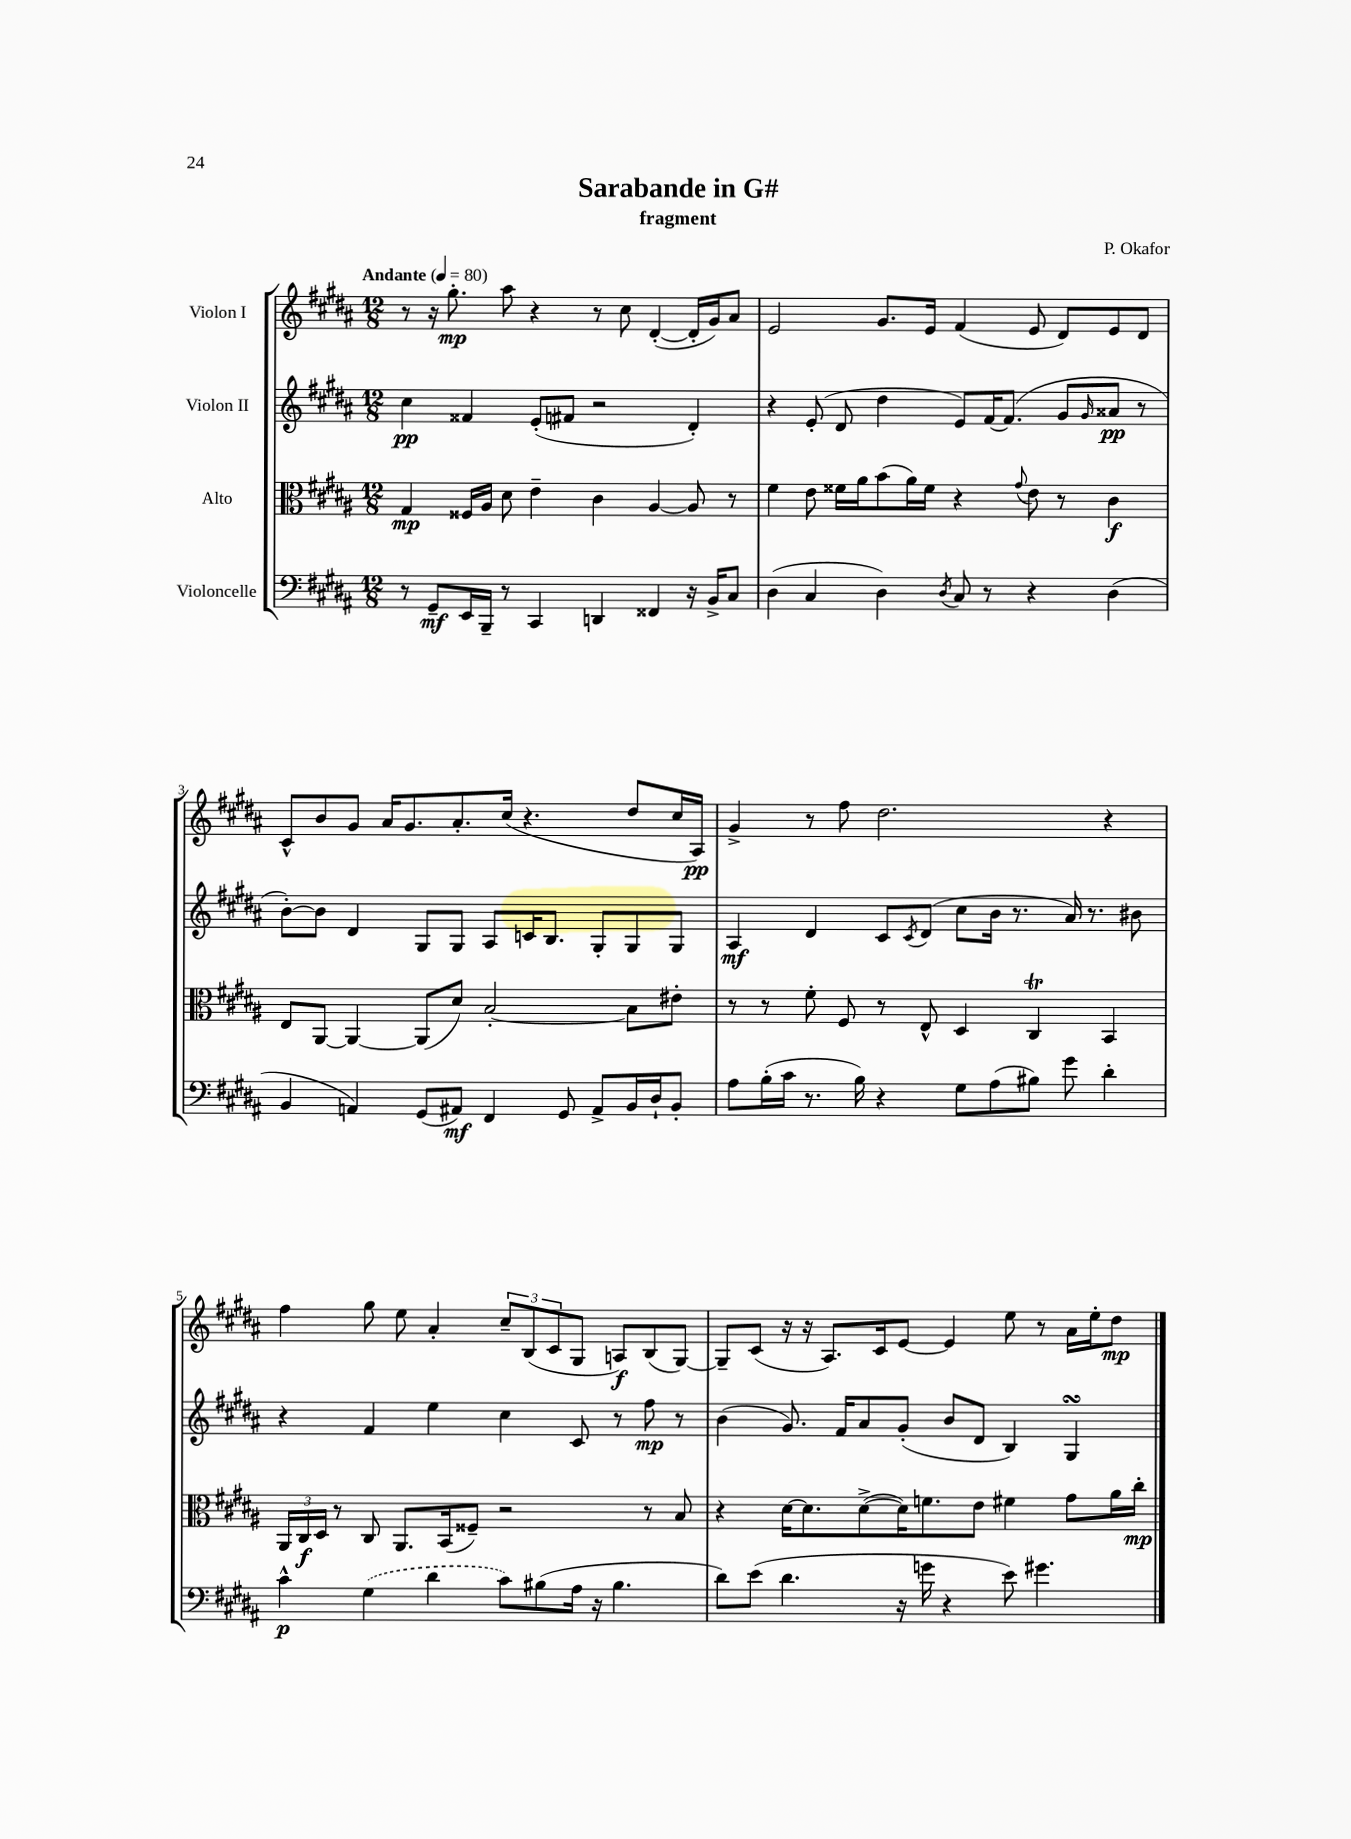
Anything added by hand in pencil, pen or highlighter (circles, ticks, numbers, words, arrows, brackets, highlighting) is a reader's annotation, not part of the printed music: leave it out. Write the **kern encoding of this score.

**kern	**dynam	**kern	**dynam	**kern	**dynam	**kern	**dynam
*part4	*part4	*part3	*part3	*part2	*part2	*part1	*part1
*staff4	*staff4	*staff3	*staff3	*staff2	*staff2	*staff1	*staff1
*I"Violoncelle	*	*I"Alto	*	*I"Violon II	*	*I"Violon I	*
*clefF4	*	*clefC3	*	*clefG2	*	*clefG2	*
*k[f#c#g#d#a#]	*	*k[f#c#g#d#a#]	*	*k[f#c#g#d#a#]	*	*k[f#c#g#d#a#]	*
*M12/8	*	*M12/8	*	*M12/8	*	*M12/8	*
*MM80	*	*MM80	*	*MM80	*	*MM80	*
=1	=1	=1	=1	=1	=1	=1	=1
!	!	!	!	!	!	!LO:TX:a:B:t=Andante	!
8r	.	4G#/	mp	4cc#\	pp	8r	.
8GG#~/L	mf	.	.	.	.	16r	.
.	.	.	.	.	.	8.gg#'\	mp
16EE/L	.	16F##X/LL	.	4f##X/	.	.	.
16BBB~/JJ	.	16A#/JJ	.	.	.	.	.
8r	.	8d#\	.	.	.	8aa#\	.
4CC#/	.	4e~\	.	(8e'/L	.	4r	.
.	.	.	.	8f#X/J	.	.	.
4DDn/	.	4c#\	.	2r	.	8r	.
.	.	.	.	.	.	8cc#\	.
4FF##X/	.	[4A#/	.	.	.	([4d#'/	.
16r	.	8A#/]	.	4d#'/)	.	16d#'/LL]	.
16BB^/KL	.	.	.	.	.	16g#/J)	.
8C#/J	.	8r	.	.	.	8a#/J	.
=2	=2	=2	=2	=2	=2	=2	=2
(4D#\	.	4f#\	.	4r	.	2e/	.
4C#/	.	8e\	.	(8e'/	.	.	.
.	.	16f##X\LL	.	8d#/	.	.	.
.	.	16a#\J	.	.	.	.	.
4D#\)	.	(8b\	.	4dd#\	.	8.g#/L	.
.	.	16a#\L)	.	.	.	.	.
.	.	16f##\JJ	.	.	.	16e/Jk	.
8qD#/	.	.	.	.	.	.	.
8C#/	.	4r	.	8e/L)	.	(4f#/	.
8r	.	.	.	[16f#/K	.	.	.
.	.	.	.	(8.f#/J]	.	.	.
.	.	8qqg#/	.	.	.	.	.
4r	.	8e\	.	.	.	8e/	.
.	.	8r	.	8g#/L	.	8d#/L)	.
.	.	.	.	16qqg#/	.	.	.
(4D#\	.	4c#\	f	8a##X/J	pp	8e/	.
.	.	.	.	8r	.	8d#/J	.
!!LO:LB:g=z
=3	=3	=3	=3	=3	=3	=3	=3
4BB/	.	8E/L	.	[8b'\L)	.	8c#^^/L	.
.	.	[8AA#/J	.	8b\J]	.	8b/	.
4AAn/)	.	4AA#/_	.	4d#/	.	8g#/J	.
.	.	.	.	.	.	16a#/KL	.
.	.	.	.	.	.	8.g#/	.
(8GG#/L	.	(8AA#/L]	.	8G#/L	.	.	.
8AA#X/J)	mf	8d#/J)	.	8G#/J	.	8.a#'/	.
4FF#/	.	[2B'/	.	8A#/L	.	.	.
.	.	.	.	.	.	(16cc#/Jk	.
.	.	.	.	16cn/K	.	4.r	.
.	.	.	.	8.B/J	.	.	.
8GG#/	.	.	.	.	.	.	.
8AA#^/L	.	.	.	8G#'/L	.	.	.
16BB/L	.	8B\L]	.	8G#/	.	8dd#/L	.
16D#`/J	.	.	.	.	.	.	.
8BB'/J	.	8e#X'\J	.	8G#/J	.	16cc#/L	.
.	.	.	.	.	.	16A#/JJ)	pp
=4	=4	=4	=4	=4	=4	=4	=4
8A#\L	.	8r	.	4A#/	mf	4g#^/	.
(16B'\L	.	8r	.	.	.	.	.
16c#\JJ	.	.	.	.	.	.	.
8.r	.	8f#'\	.	4d#/	.	8r	.
.	.	8F#/	.	.	.	8ff#\	.
16B\)	.	.	.	.	.	.	.
4r	.	8r	.	8c#/L	.	2.dd#\	.
.	.	.	.	8qc#/	.	.	.
.	.	8E^^/	.	(8d#/J	.	.	.
8G#\L	.	4D#/	.	8cc#\L	.	.	.
(8A#\	.	.	.	16b\Jk	.	.	.
.	.	.	.	8.r	.	.	.
8B#X\J)	.	4C#T/	.	.	.	.	.
8g#\	.	.	.	16a#/)	.	.	.
.	.	.	.	8.r	.	.	.
4d#'\	.	4BB/	.	.	.	4r	.
.	.	.	.	8b#X\	.	.	.
!!LO:LB:g=z
=5	=5	=5	=5	=5	=5	=5	=5
4c#^^\	p	24AA#/LL	.	4r	.	4ff#\	.
.	.	24C#/	f	.	.	.	.
.	.	24D#/JJ	.	.	.	.	.
.	.	8r	.	.	.	.	.
(4G#\	.	8C#/	.	4f#/	.	8gg#\	.
.	.	8.AA#/L	.	.	.	8ee\	.
4d#\	.	.	.	4ee\	.	4a#'/	.
.	.	(16BB/k	.	.	.	.	.
.	.	8F##X~/J)	.	.	.	.	.
8c#\L)	.	2r	.	4cc#\	.	12cc#~/L	.
.	.	.	.	.	.	(12B/	.
(8B#X\	.	.	.	.	.	.	.
.	.	.	.	.	.	12c#/	.
16A#\Jk	.	.	.	8c#/	.	8G#/J	.
16r	.	.	.	.	.	.	.
4.B#\	.	.	.	8r	.	8An/L)	f
.	.	8r	.	8ff#\	mp	(8B/	.
.	.	8B/	.	8r	.	[8G#/J)	.
=6	=6	=6	=6	=6	=6	=6	=6
8d#\L)	.	4r	.	(4b\	.	8G#~/L]	.
(8e\J	.	.	.	.	.	(8c#/J	.
4.d#\	.	[16d#\KL	.	8.g#/)	.	16r	.
.	.	8.d#\]	.	.	.	16r	.
.	.	.	.	.	.	8.A#/L)	.
.	.	.	.	16f#/KL	.	.	.
.	.	([8d#^\	.	8a#/	.	.	.
.	.	.	.	.	.	16c#/k	.
16r	.	16d#\K])	.	(8g#'/J	.	[8e/J	.
16gn\	.	8.fn\	.	.	.	.	.
4r	.	.	.	8b/L	.	4e/]	.
.	.	8e\J	.	8d#/J	.	.	.
8e\)	.	4f#X\	.	4B/)	.	8ee\	.
4.g#X\	.	.	.	.	.	8r	.
.	.	8g#\L	.	4G#sSSS/	.	16a#\LL	.
.	.	.	.	.	.	16ee'\J	.
.	.	16a#\L	.	.	.	8dd#\J	mp
.	.	16cc#'\JJ	mp	.	.	.	.
==	==	==	==	==	==	==	==
*-	*-	*-	*-	*-	*-	*-	*-
